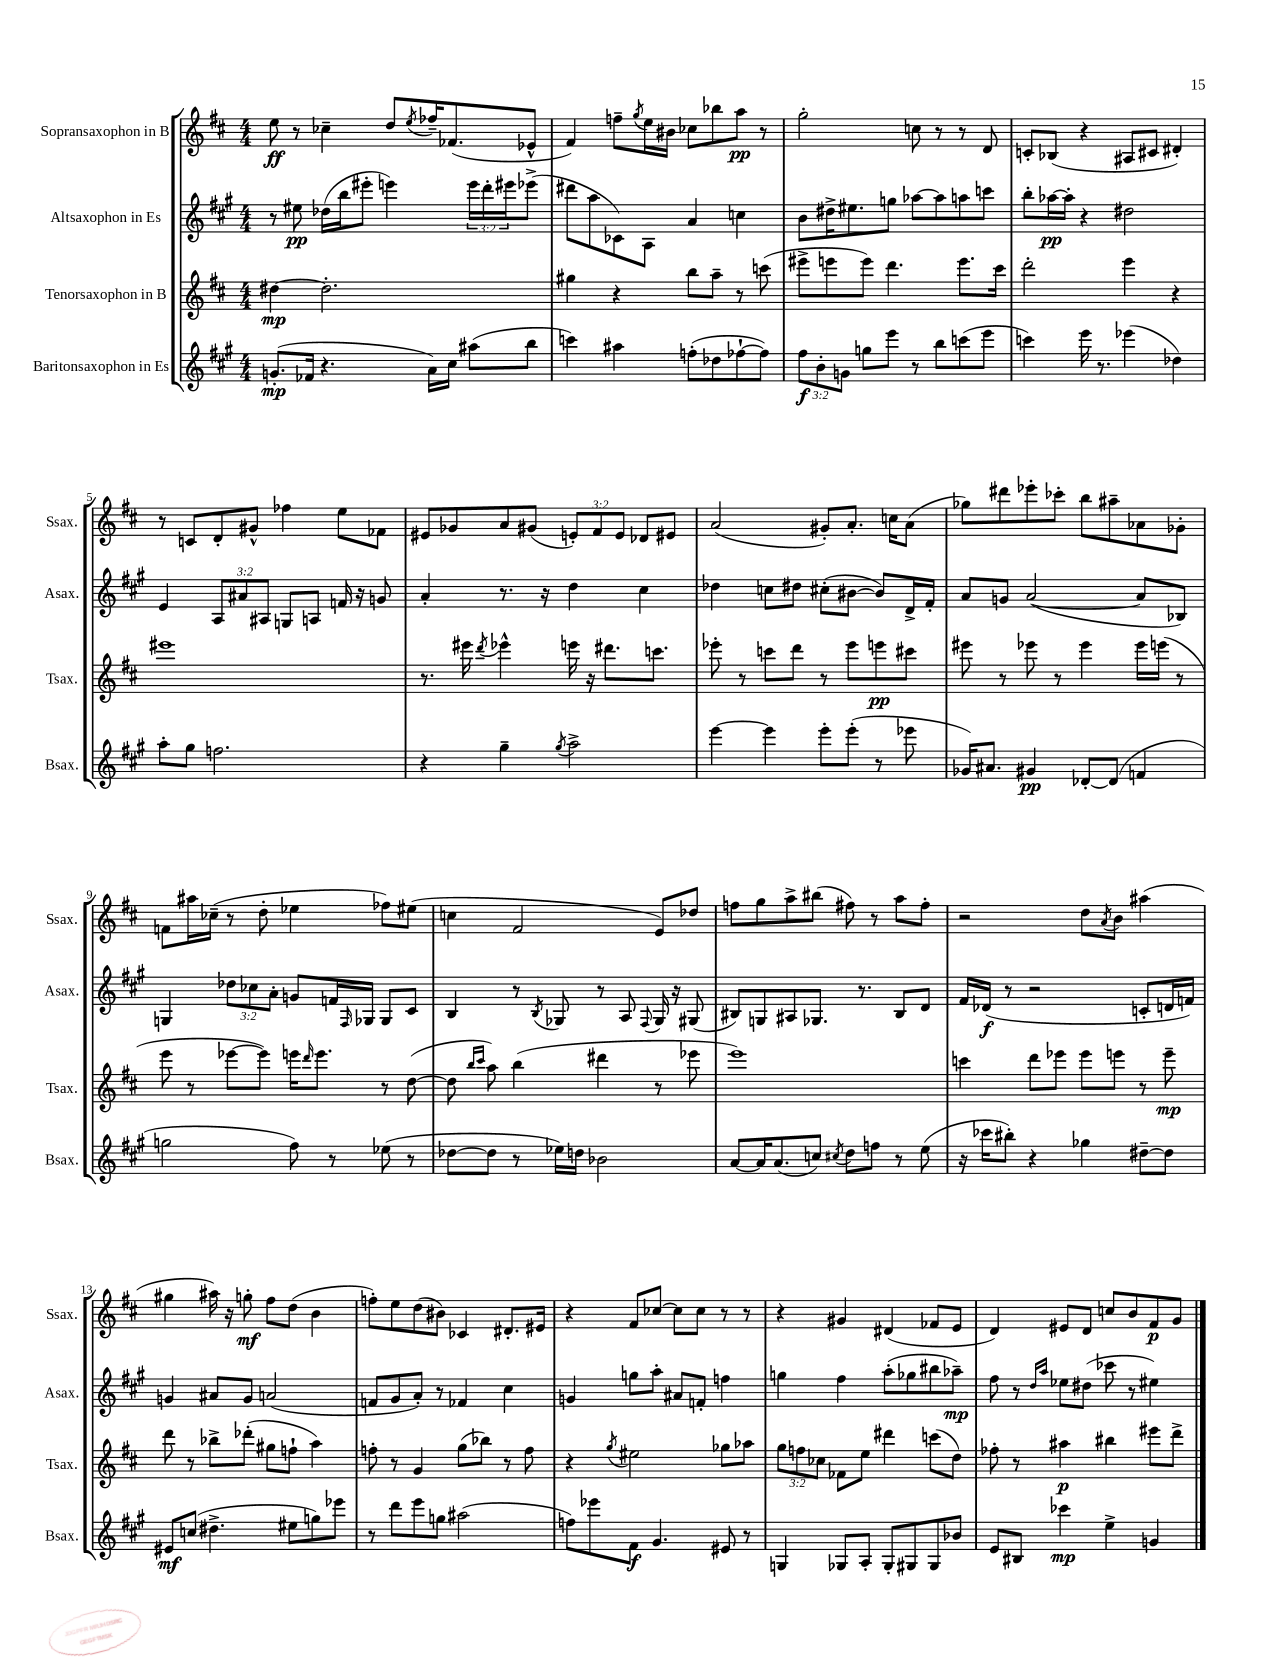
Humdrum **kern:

**kern	**kern	**kern	**kern
*staff4	*staff3	*staff2	*staff1
*clefG2	*clefG2	*clefG2	*clefG2
*k[f#c#g#]	*k[f#c#]	*k[f#c#g#]	*k[f#c#]
*M4/4	*M4/4	*M4/4	*M4/4
(8.g'	[4dd#	8r	8ee
.	.	8ee#	8r
16f-	.	.	.
4.r	2.dd#']	(16dd-	4cc-~
.	.	16bb	.
.	.	8eee#'	.
.	.	4eee)	8dd
.	.	.	8qee
16a)	.	.	16ff-~
16cc#	.	.	(8.f-
(8aa#	.	24eee	.
.	.	24ddd'	.
.	.	24eee#	.
8bb	.	(8eee-^	8e-^^
=	=	=	=
4ccc)	4gg#	8ddd#	4f#)
.	.	8aa	.
4aa#	4r	8c-)	8ff~
.	.	.	8qgg
.	.	8A	16ee
.	.	.	16b#
(8ff'	8bb	4a	8cc-
8dd-	8aa~	.	8bb-
[8ff-`	8r	4cc	8aa
8ff-])	(8ccc	.	8r
=	=	=	=
12ff#	8eee#^	8b	2gg'
12b'	.	.	.
.	8eee	16dd#^	.
12g	.	.	.
.	.	8.ee#	.
8gg	8eee)	.	.
8eee	4.ddd	8gg	.
8r	.	[8aa-	8cc
8bb	.	8aa-]	8r
(8ccc	8.eee	8aa	8r
8eee	.	8ccc	8d
.	16ccc#	.	.
=	=	=	=
4ccc)	2ddd'	8bb'	8c'
.	.	[16aa-	(8B-
.	.	16aa-']	.
16eee	.	4r	4r
8.r	.	.	.
(4eee-	4eee	2dd#	8A#
.	.	.	8c#
4dd-)	4r	.	4d#')
=	=	=	=
8aa'	1eee#	4e	8r
8gg#	.	.	8c
2.ff	.	12A	8d'
.	.	12a#	.
.	.	.	8g#^^
.	.	12A#	.
.	.	8G	4ff-
.	.	8A	.
.	.	16f	8ee
.	.	16r	.
.	.	8g	8f-
=	=	=	=
4r	8.r	4a'	8e#
.	.	.	8g-
.	16eee#	.	.
.	8qddd	.	.
4gg#~	4eee-^^	8.r	8a
.	.	.	(8g#
.	.	16r	.
8qgg#	.	.	.
2aa^	16eee	4dd	12e')
.	16r	.	.
.	.	.	12f#
.	8.ddd#	.	.
.	.	.	12e
.	.	4cc#	8d-
.	8.ccc	.	.
.	.	.	8e#
=	=	=	=
[4eee	8eee-'	4dd-	(2a
.	8r	.	.
4eee]	8ccc	8cc	.
.	8ddd	8dd#	.
8eee'	8r	(8cc#'	8g#')
(8eee'	8eee-	[8b#	8.a'
8r	8eee	8b#])	.
.	.	.	16cc
8eee-	8ccc#	16d^	(8a
.	.	16f#'	.
=	=	=	=
16g-)	8eee#	8a	8gg-)
8.a#	.	.	.
.	8r	8g	8ddd#
4g#	8eee-	([2a	8eee-'
.	8r	.	8ccc-'
[8d-'	4eee-	.	8bb
(8d-]	.	.	8aa#~
4f	16eee-	8a]	8a-
.	(16eee	.	.
.	8r	8B-)	8g-'
=	=	=	=
2gg	8eee	4G	8f
.	8r	.	16aa#
.	.	.	(16cc-~
.	[8eee-	12dd-	8r
.	.	12cc-	.
.	8eee-])	.	8dd'
.	.	12a'	.
8ff#)	16eee	8g	4ee-
.	16qqddd	.	.
.	8.eee	.	.
8r	.	16f	.
.	.	16qqF#	.
.	.	16G-	.
(8ee-	8r	8G-	8ff-)
8r	([8dd	8c#	(8ee#
=	=	=	=
[8dd-	8dd]	4B	4cc
.	16qqbb	.	.
.	16qqccc#	.	.
8dd-]	8aa)	.	.
8r	(4bb	8r	2f#
.	.	8qB	.
16ee-)	.	8G-	.
16dd	.	.	.
2b-	4ddd#	8r	.
.	.	8A	.
.	.	8qqF#	.
.	8r	16G-	8e)
.	.	16r	.
.	8eee-	(8G#	8dd-
=	=	=	=
[8a	1eee)	8B#)	8ff
16a]	.	8G	8gg
(8.a	.	.	.
.	.	8A#	8aa^
8cc)	.	8.G-	(8bb#
8qcc#	.	.	.
8dd	.	.	8ff#)
.	.	8.r	.
8ff	.	.	8r
8r	.	8B#	8aa
(8ee	.	8d	8ff#'
=	=	=	=
16r	4ccc	16f#	2r
16ccc-	.	(16d-	.
8bb#')	.	8r	.
4r	8ddd	2r	.
.	8eee-	.	.
4gg-	8eee-	.	8dd
.	.	.	8qa
.	8eee	.	8b
[8dd#~	8r	8c'	(4aa#
8dd#]	8eee~	16d	.
.	.	16f)	.
=	=	=	=
8e#	8ddd	4g	4gg#
(8cc	8r	.	.
4.dd#^	8bb-^	8a#	16aa#)
.	.	.	16r
.	(8ddd-'	8g	8gg'
.	8gg#	(2a	8ff#
8ee#	8ff`	.	(8dd
8gg)	4aa)	.	4b
8eee-	.	.	.
=	=	=	=
8r	8ff'	8f	8ff')
8ddd	8r	8g#	8ee
8eee	4g	8a')	(8dd
8gg	.	8r	8b#)
(2aa#	(8gg	4f-	4c-
.	8bb-)	.	.
.	8r	4cc#	8.d#'
.	8ff	.	.
.	.	.	16e#
=	=	=	=
8ff)	4r	4g	4r
8eee-	.	.	.
.	8qgg	.	.
8f#	2ee#	8gg	8f#
4.g#	.	8aa'	[8cc-
.	.	8a#	8cc-]
.	.	8f'	8cc-
8e#	8gg-	4ff	8r
8r	8aa-	.	8r
=	=	=	=
4G	12gg	4gg	4r
.	12ff	.	.
.	12cc-	.	.
8G-	8f-	4ff#	4g#
8A'	8ee	.	.
8G-'	4ddd#	(8aa'	(4d#
8G#	.	8gg-	.
8G#	(8ccc	8bb#	8f-
8b-	8dd)	8aa-~)	8e
=	=	=	=
8e	8ff-'	8ff#	4d)
8B#	8r	8r	.
.	.	16qqdd	.
.	.	16qqaa	.
4ccc-	4aa#	8ee-	8e#
.	.	(8dd#	8d
4ee^	4bb#	8ccc-	8cc
.	.	8r	8b
4g	8eee#	4ee#)	8f#
.	8ddd^	.	8g
==	==	==	==
*-	*-	*-	*-
